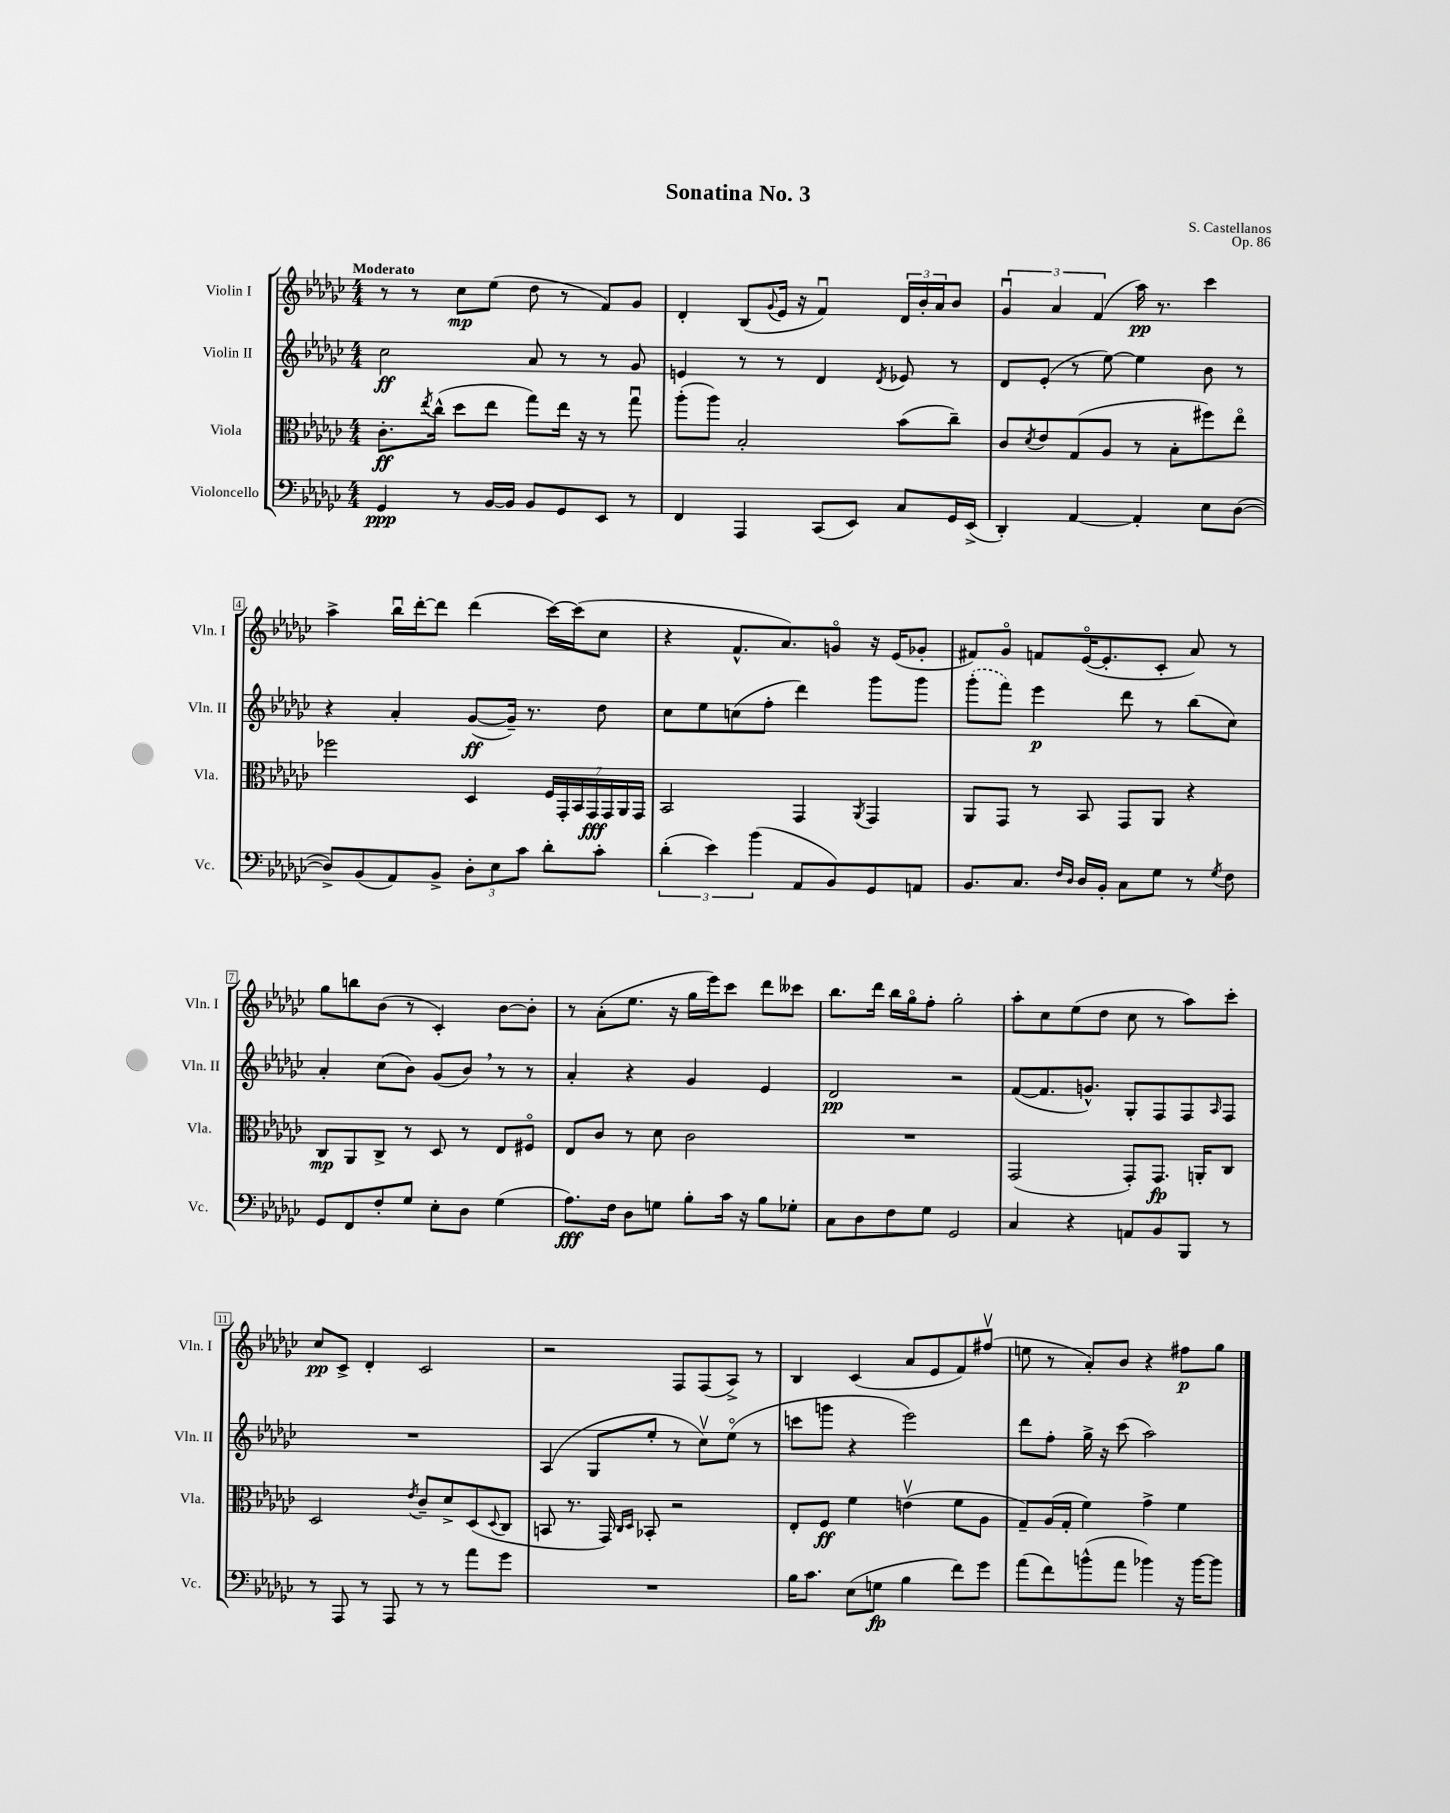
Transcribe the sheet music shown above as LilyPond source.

\header { title = "Sonatina No. 3" composer = "S. Castellanos" opus = "Op. 86" }
<<
\new StaffGroup <<
\new Staff = "s0" \with { instrumentName = "Violin I" shortInstrumentName = "Vln. I" } {
    \clef treble \key ges \major \numericTimeSignature \time 4/4 \tempo "Moderato"
    r8 r8 ces''8\mp ees''8( des''8 r8 f'8) ges'8 |
    des'4-. bes8( \appoggiatura { ges'8 } ees'16 r16 f'4\downbow) \tuplet 3/2 { des'16 bes'16-. aes'16 } bes'8 |
    \tuplet 3/2 { ges'4\downbow aes'4 f'4( } aes''16\pp) r8. ces'''4 |
    aes''4-> bes''16\downbow des'''16~-. des'''8 des'''4( ces'''16~) ces'''16( ces''8 |
    r4 f'8.-^ aes'8.) g'8\flageolet r16 ees'16( ges'8-. |
    fis'8) ges'8\flageolet f'8 ees'16~\flageolet( ees'8.-. ces'8-. aes'8) r8 |
    ges''8 b''8 bes'8( r8 ces'4-.) bes'8~ bes'8-. |
    r8 aes'8-.( ees''8. r16 ges''16 ees'''16) ces'''8 des'''8 ceses'''8 |
    bes''8. des'''16 bes''16 ges''16\flageolet f''8-. ges''2-. |
    aes''8-. ces''8 ees''8( des''8 ces''8 r8 aes''8) ces'''8-. |
    ces''8\pp ces'8-> des'4-. ces'2 |
    r2 f8 f8( aes8->) r8 |
    bes4 ces'4( aes'8 ees'8 f'8) fis''8\upbow( |
    e''8 r8 aes'8-.) bes'8 r4 fis''8\p ges''8 \bar "|." |
}
\new Staff = "s1" \with { instrumentName = "Violin II" shortInstrumentName = "Vln. II" } {
    \clef treble \key ges \major \numericTimeSignature \time 4/4
    ces''2\ff aes'8 r8 r8 ges'8 |
    e'4 r8 r8 des'4 \acciaccatura { des'8 } ees'8 r8 |
    des'8 ees'8-.( r8 ees''8~) ees''4 bes'8 r8 |
    r4 aes'4-. ges'8~\ff( ges'16--) r8. des''8 |
    ces''8 ees''8 c''8( f''8-. des'''4) ges'''8 ges'''8 |
    \once \slurDashed ges'''8-.( f'''8) ees'''4\p des'''8 r8 bes''8( ces''8) |
    aes'4-. ces''8( bes'8) ges'8( bes'8) \breathe r8 r8 |
    aes'4-. r4 ges'4 ees'4 |
    des'2\pp r2 |
    f'8~( f'8. g'8.-^) ges8-. f8 f8 \grace { aes16 } f8 |
    R1 |
    aes4( ges8 ees''8-. r8 ces''8\upbow) ees''8\flageolet( r8 |
    c'''8 g'''8 r4 ees'''2) |
    des'''8 f''8-. ges''16-> r16 ces'''8( aes''2) \bar "|." |
}
\new Staff = "s2" \with { instrumentName = "Viola" shortInstrumentName = "Vla." } {
    \clef alto \key ges \major \numericTimeSignature \time 4/4
    ces'8.-.\ff \acciaccatura { ees''8 } ces''16-^( des''8 ees''8 ges''8) ees''16 r16 r8 ges''8\downbow |
    aes''8-.( aes''8) bes2-. bes'8( ces''8--) |
    ces'8 \acciaccatura { des'8 } ees'8 ges8( aes8 r8 bes8-. fis''8) ees''8\flageolet |
    fes''2 des4 \tuplet 7/4 { f16 ges,16-. bes,16 ges,16\fff ges,16 aes,16 ges,16 } |
    bes,2 ges,4 \acciaccatura { aes,8 } ges,4 |
    aes,8 ges,8 r8 bes,8 ges,8 aes,8 r4 |
    ces8\mp aes,8 ces8-> r8 des8 r8 ees8 fis8\flageolet |
    ees8 ces'8 r8 des'8 ces'2 |
    R1 |
    ges,2( ges,8-.) ges,8.\fp a,16-. ces8 |
    des2 \acciaccatura { ees'8 } ces'8-- des'8-> des8( \appoggiatura { des8 } ces8 |
    b,8 r8. ges,16) \grace { ces16 des16 } bes,8-. r2 |
    ees8-. f8\ff f'4 e'4\upbow( f'8 aes8 |
    ges8--) aes16( ges16-. f'4) ges'4-> f'4 \bar "|." |
}
\new Staff = "s3" \with { instrumentName = "Violoncello" shortInstrumentName = "Vc." } {
    \clef bass \key ges \major \numericTimeSignature \time 4/4
    ges,4\ppp r8 bes,16~ bes,16 bes,8 ges,8 ees,8 r8 |
    f,4 aes,,4 ces,8( ees,8) ces8 ges,16 ees,16->( |
    des,4-.) aes,4~ aes,4-. ees8 des8~( |
    des8->) bes,8( aes,8) bes,8-> \tuplet 3/2 { des8-. ees8 ces'8 } des'8-. ces'8-. |
    \tuplet 3/2 { des'4-.( ees'4) bes'4( } aes,8 bes,8) ges,8 a,8 |
    bes,8. ces8. \grace { f16 des16 } des16 bes,16-. ces8 ges8 r8 \acciaccatura { ges8 } f8 |
    ges,8 f,8 f8-. ges8 ees8-. des8 ges4( |
    aes8.\fff) f16 des8 g8 bes8-. ces'16 r16 bes8 ges8-. |
    ces8 des8 f8 ges8 ges,2 |
    ces4 r4 a,8 bes,8 bes,,8 r8 |
    r8 aes,,8 r8 aes,,8 r8 r8 aes'8 ges'8 |
    R1 |
    bes16 ces'8. ees8( g8\fp bes4 f'8) ges'8 |
    aes'8( f'8) b'8-^( aes'8 bes'4) r16 bes'16~ bes'8 \bar "|." |
}
>>
>>
\layout { \context { \Score \override BarNumber.stencil = #(make-stencil-boxer 0.1 0.3 ly:text-interface::print) } }
